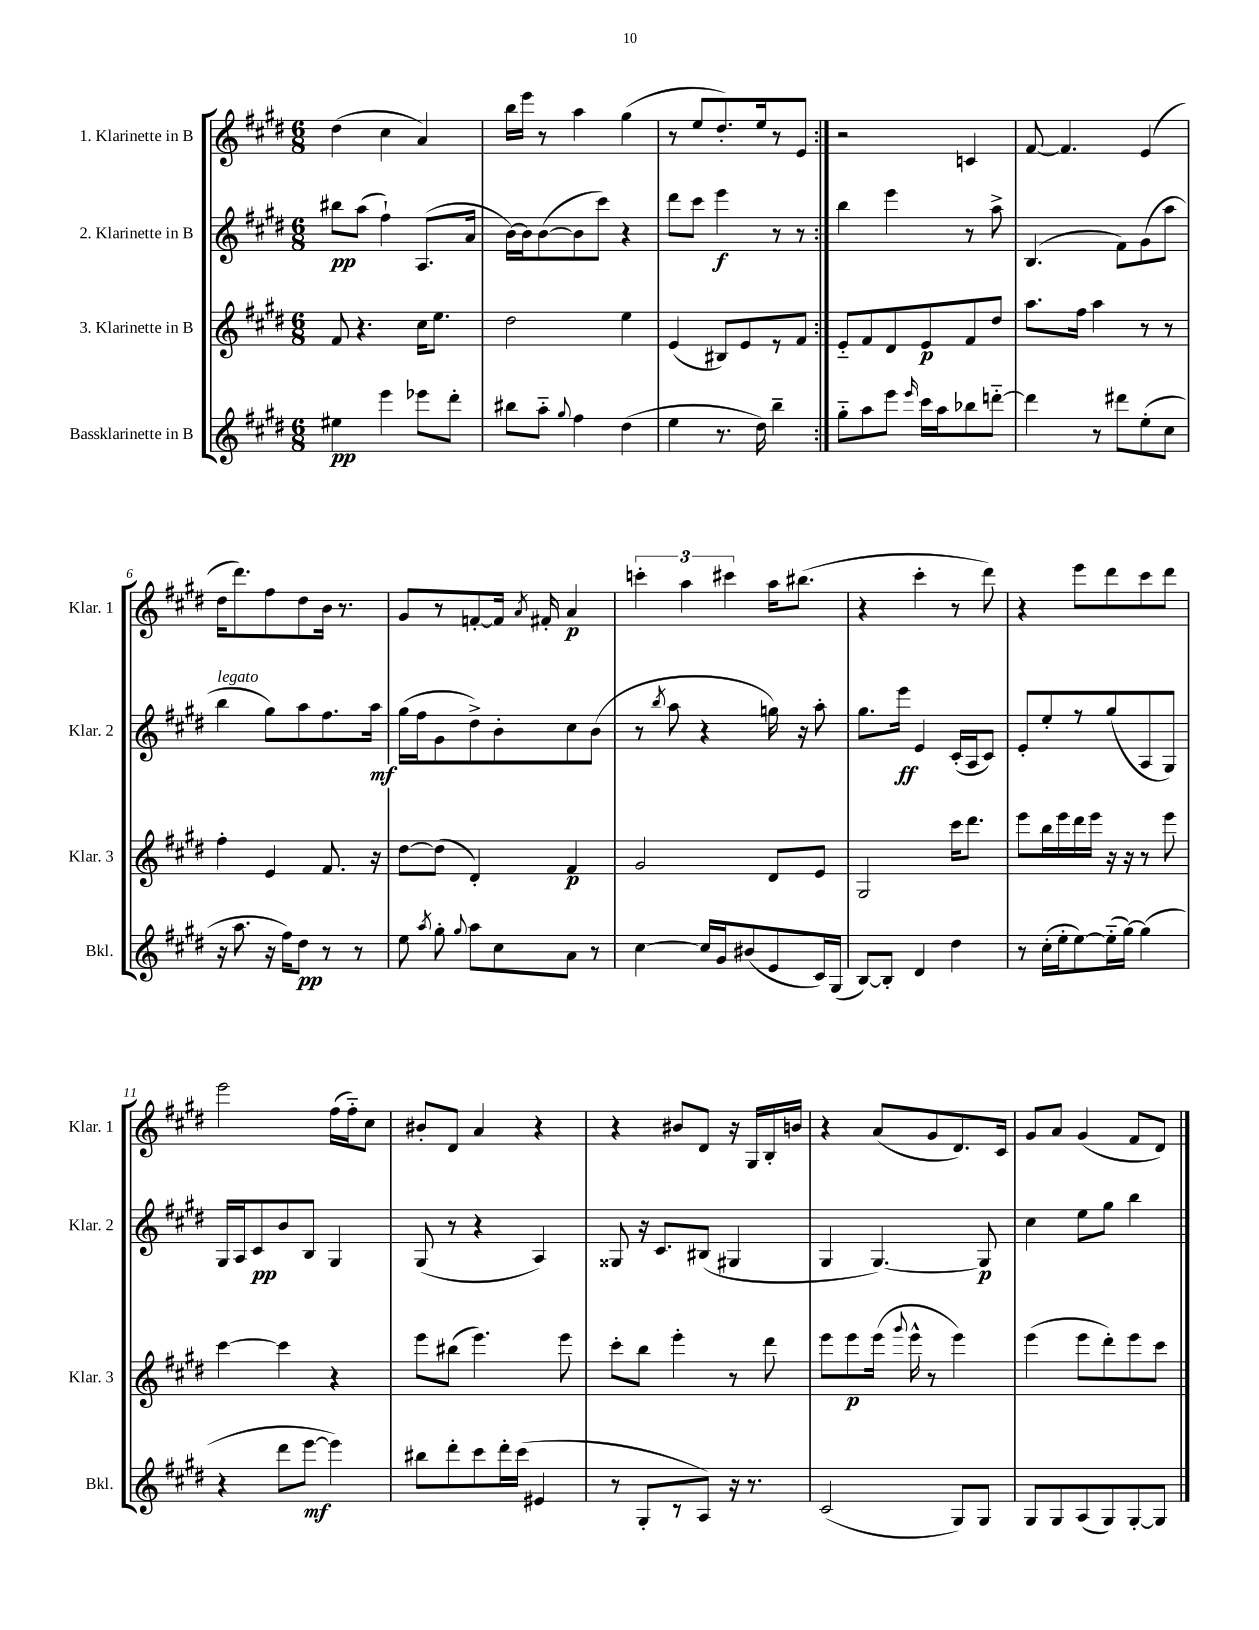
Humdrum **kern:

**kern	**kern	**kern	**kern
*staff4	*staff3	*staff2	*staff1
*clefG2	*clefG2	*clefG2	*clefG2
*k[f#c#g#d#]	*k[f#c#g#d#]	*k[f#c#g#d#]	*k[f#c#g#d#]
*M6/8	*M6/8	*M6/8	*M6/8
4ee#\	8f#/	8bb#\L	(4dd#\
.	4.r	(8aa\J	.
4eee\	.	4ff#`\)	4cc#\
8eee-\L	16cc#\LK	(8.A/L	4a/)
.	8.ee\J	.	.
8ddd#'\J	.	.	.
.	.	16a/Jk	.
=	=	=	=
8bb#\L	2dd#\	[16b\LL)	16bb\LL
.	.	16b\]J	16eee\JJ
8aa'~\J	.	([8b\	8r
8qqgg#/	.	.	.
4ff#\	.	8b\]	4aa\
.	.	8ccc#\J)	.
(4dd#\	4ee\	4r	(4gg#\
=	=	=	=
4ee\	(4e/	8ddd#\L	8r
.	.	8ccc#\J	8ee/L
8.r	8B#/L)	4eee\	8.dd#'/)
.	8e/	.	.
16dd#\)	.	.	16ee/k
4bb~\	8r	8r	8r
.	8f#/J	8r	8e/J
=:|!	=:|!	=:|!	=:|!
8gg#'~\L	8e'~/L	4bb\	2r
8aa\	8f#/	.	.
8eee\J	8d#/	4eee\	.
16qqeee/	.	.	.
16ccc#\LL	8e/	.	.
16aa\J	.	.	.
8bb-\	8f#/	8r	4c/
[8ddd'~\J	8dd#/J	8aa^\	.
=	=	=	=
4ddd\]	8.aa\L	(4.B/	[8f#/
.	.	.	4.f#/]
.	16ff#\Jk	.	.
8r	4aa\	.	.
8ddd#\L	.	8f#\L)	.
(8ee'\	8r	(8g#\	(4e/
8cc#\J	8r	8aa\J	.
=	=	=	=
16r	4ff#'\	4bb\	16dd#\LK
8.aa\	.	.	8.ddd#\)
16r	4e/	8gg#\L)	8ff#\
16ff#\LK)	.	.	.
8dd#\J	.	8aa\	8dd#\
8r	8.f#/	8.ff#\	16b\Jk
.	.	.	8.r
8r	.	.	.
.	16r	16aa\Jk	.
=	=	=	=
8ee\	[8dd#\L	(16gg#\LL	8g#/L
.	.	16ff#\J	.
8qaa/	.	.	.
8gg#'\	(8dd#\]J	8g#\	8r
8qqgg#/	.	.	.
8aa\L	4d#'/)	8dd#^\)	[8f'/
8cc#\	.	8b'\	16f/]Jk
.	.	.	8qa/
.	.	.	16f#'/
8a\J	4f#/	8cc#\	4a/
8r	.	(8b\J	.
=	=	=	=
[4cc#\	2g#/	8r	6ccc'\
.	.	8qbb/	.
.	.	8aa\	.
.	.	.	6aa\
16cc#/]LL	.	4r	.
16g#/J	.	.	.
.	.	.	6ccc#\
(8b#/	.	.	.
8e/	8d#/L	16gg\)	16aa\LK
.	.	16r	(8.bb#\J
16c#/L)	8e/J	8aa'\	.
(16G#/JJ	.	.	.
=	=	=	=
[8B/L)	2G#/	8.gg#\L	4r
8B'/]J	.	.	.
.	.	16eee\Jk	.
4d#/	.	4e/	4ccc#'\
4dd#\	16ccc#\LK	(16c#'/LL	8r
.	8.ddd#\J	16A/J	.
.	.	8c#/J)	8ddd#\)
=	=	=	=
8r	8eee\L	8e'/L	4r
(16cc#'\LL	16bb\L	8ee'/	.
16ee'\J	16eee\	.	.
[8ee\)	16ddd#\	8r	8eee\L
.	16eee\JJ	.	.
(16ee'~\]L	16r	(8gg#/	8ddd#\
[16gg#\JJ)	16r	.	.
(4gg#\]	8r	8A/	8ccc#\
.	8eee\	8G#/J)	8ddd#\J
=	=	=	=
4r	[4ccc#\	16G#/LL	2eee\
.	.	16A/J	.
.	.	8c#/	.
8ddd#\L	4ccc#\]	8b/	.
[8eee\J	.	8B/J	.
4eee\])	4r	4G#/	(16ff#\LL
.	.	.	16ff#'~\J)
.	.	.	8cc#\J
=	=	=	=
8bb#\L	8eee\L	(8G#/	8b#'/L
8ddd#'\	(8bb#\J	8r	8d#/J
8ccc#\	4.eee\)	4r	4a/
16ddd#'\L	.	.	.
(16ccc#\JJ	.	.	.
4e#/	.	4A/)	4r
.	8eee\	.	.
=	=	=	=
8r	8ccc#'\L	8G##/	4r
8G#'/L	8bb\J	16r	.
.	.	8.c#/L	.
8r	4eee'\	.	8b#/L
8A/J)	.	(8B#/J	8d#/J
16r	8r	4G#/	16r
8.r	.	.	16G#/LL
.	8ddd#\	.	16B'/
.	.	.	16b/JJ
=	=	=	=
(2c#/	8eee\L	4G#/	4r
.	8eee\	.	.
.	(16eee\Jk	[4.G#/)	(8a/L
.	8qqggg#/	.	.
.	16eee^^\	.	.
.	8r	.	8g#/
8G#/L)	4eee\)	.	8.d#/)
8G#/J	.	8G#/]	.
.	.	.	16c#/Jk
=	=	=	=
8G#/L	(4eee\	4cc#\	8g#/L
8G#/	.	.	8a/J
(8A/	8eee\L	8ee\L	(4g#/
8G#/)	8ddd#'\)	8gg#\J	.
[8G#'/	8eee\	4bb\	8f#/L
8G#/]J	8ccc#\J	.	8d#/J)
==	==	==	==
*-	*-	*-	*-
